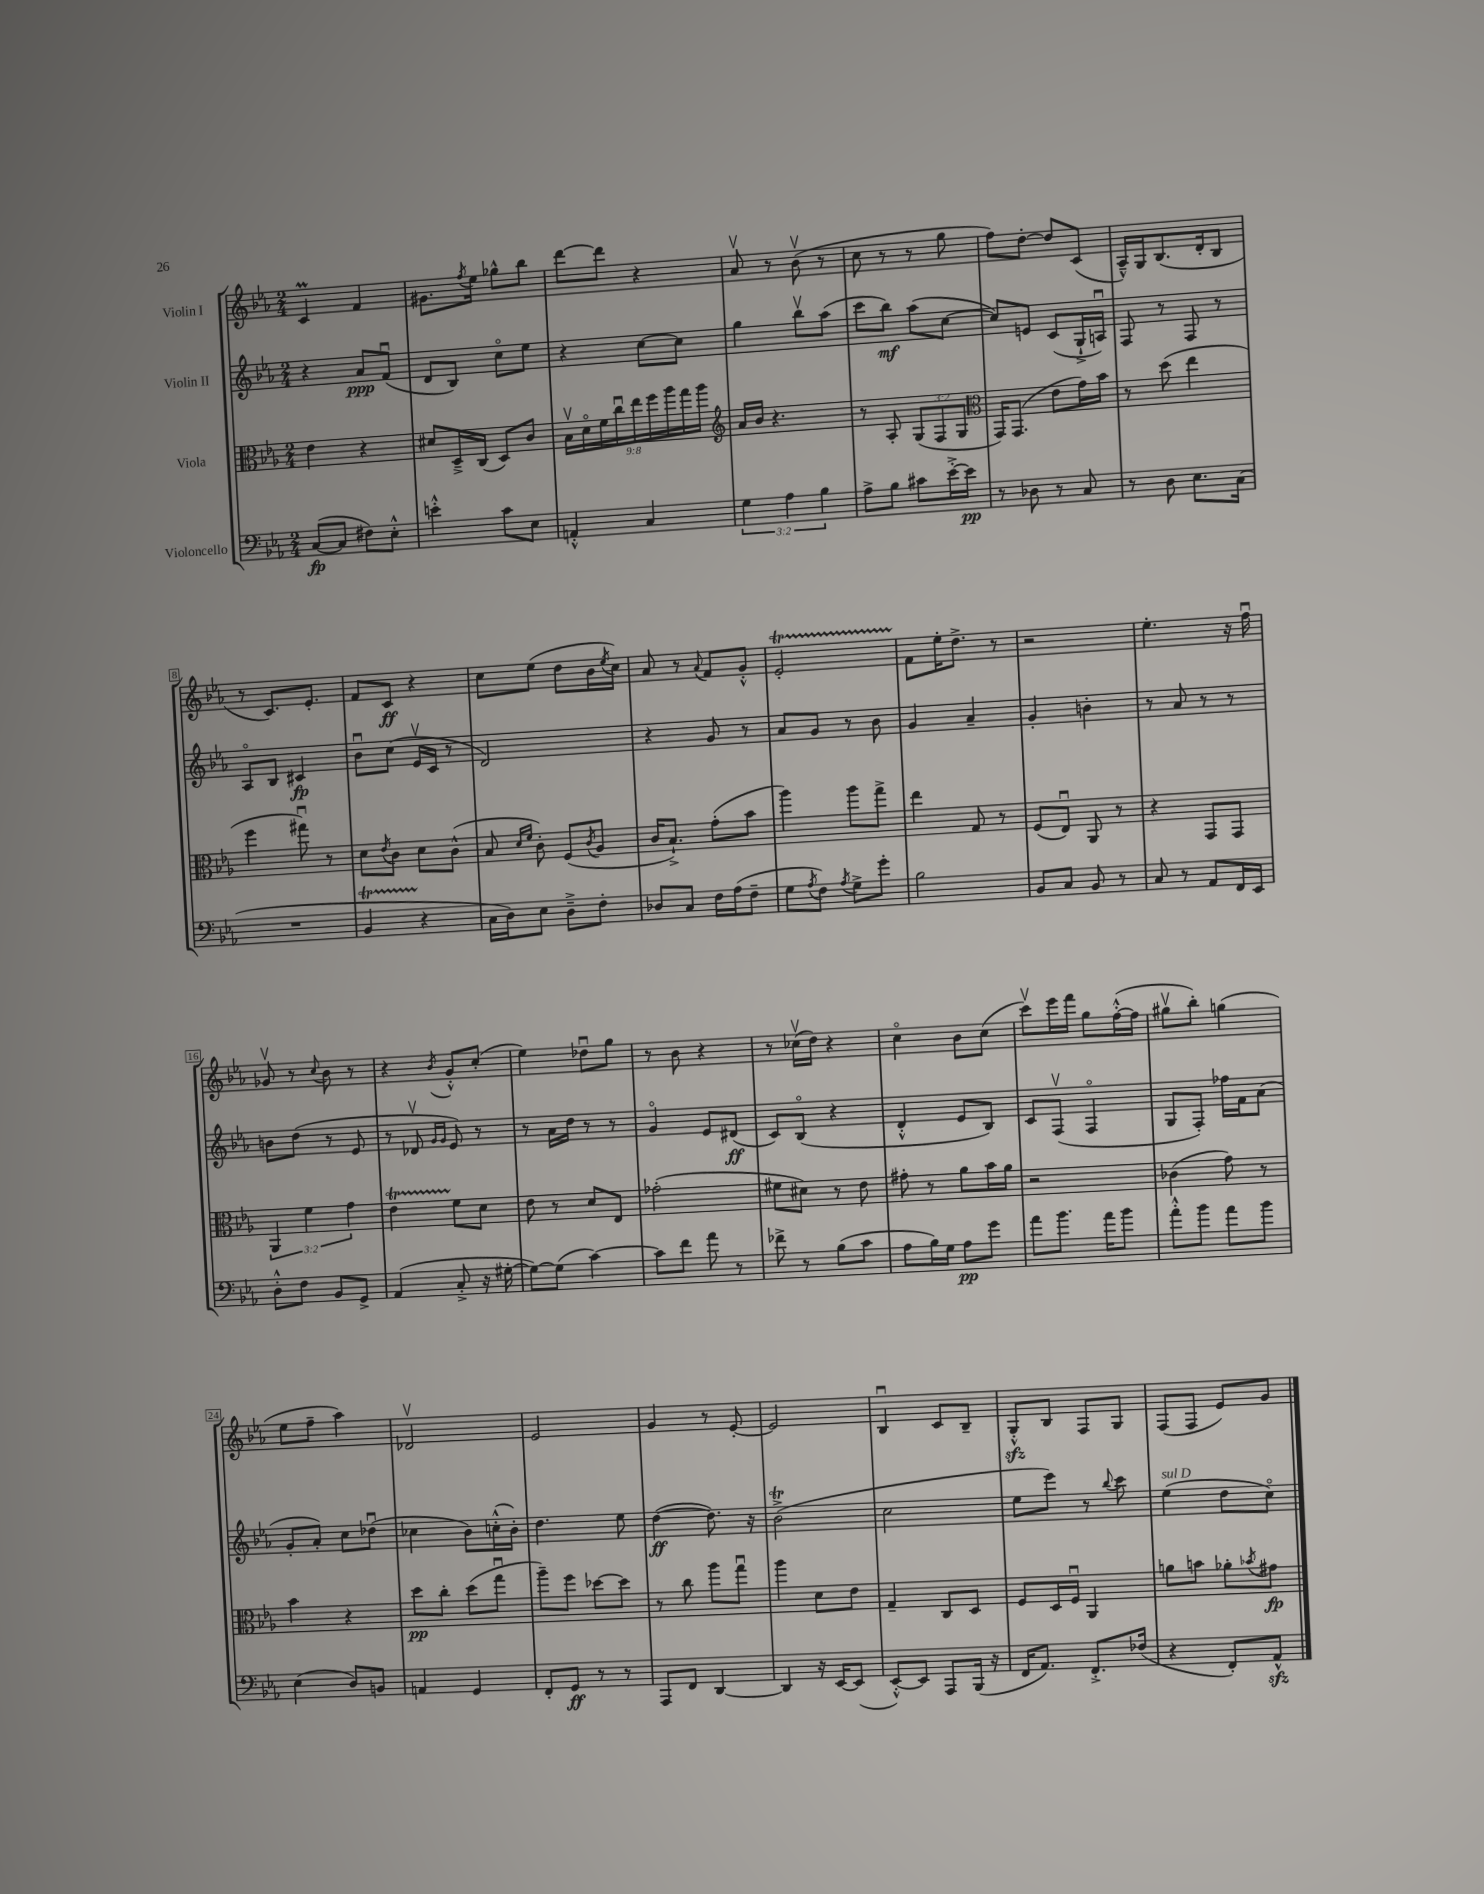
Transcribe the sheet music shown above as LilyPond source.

<<
\new StaffGroup <<
\new Staff = "s0" \with { instrumentName = "Violin I" } {
    \clef treble \key ees \major \numericTimeSignature \time 2/4
    c'4\prall f'4 |
    gis'8. \acciaccatura { f''8 } ees''16 ges''8-^ bes''8 |
    d'''8~ d'''8 r4 |
    aes'8\upbow r8 bes'8\upbow( r8 |
    c''8 r8 r8 g''8 |
    f''8) d''8~-. d''8 c'8( |
    aes16---^) g16 bes8.( d'16-. bes8 |
    r8 c'8.) ees'8.-. |
    f'8 c'8\ff r4 |
    c''8 ees''8( d''8 bes'16 \acciaccatura { ees''8 } c''16) |
    aes'8 r8 \appoggiatura { aes'8 } f'8 g'8-.-^ |
    ees'2-.\startTrillSpan |
    f'8\stopTrillSpan ees''16-. d''8.-> r8 |
    r2 |
    ees''4.-. r16 f''16\downbow |
    ges'8\upbow r8 \appoggiatura { c''8 } bes'8 r8 |
    r4 \acciaccatura { bes'8 } g'8-.-^ c''8-.( |
    ees''4) des''8\downbow g''8 |
    r8 bes'8 r4 |
    r8 ces''16\upbow( d''16) r4 |
    c''4\flageolet bes'8 c''8( |
    c'''8\upbow) ees'''16 f'''16 g''8 f''16~-.-^( f''16 |
    gis''8\upbow bes''8-.) g''4( |
    ees''8 f''8-- aes''4) |
    des'2\upbow |
    ees'2 |
    g'4 r8 ees'8~-. |
    ees'2 |
    bes4\downbow c'8 bes8-- |
    g8-.-^\sfz bes8 f8 g8 |
    f8( f8 ees'8) g'8 \bar "|." |
}
\new Staff = "s1" \with { instrumentName = "Violin II" } {
    \clef treble \key ees \major \numericTimeSignature \time 2/4
    r4 aes'8\ppp f'8\downbow( |
    d'8 bes8) c''8\flageolet ees''8 |
    r4 c''8~ c''8 |
    g''4 bes''8\upbow aes''8( |
    c'''8 bes''8\mf) aes''8( c''8~ |
    c''8) e'8 c'8( g16-!-> a16\downbow) |
    f8 r8 f8 r8 |
    aes8\flageolet bes8 cis'4\fp |
    bes'8\downbow c''8( ees'16\upbow c'16 r8 |
    d'2) |
    r4 g'8 r8 |
    aes'8 g'8 r8 bes'8 |
    g'4 aes'4-- |
    g'4-. b'4-. |
    r8 aes'8 r8 r8 |
    b'8 d''8( r8 ees'8 |
    r8 des'8\upbow \grace { g'16 g'16 } ees'8) r8 |
    r8 aes'16 d''16 r8 r8 |
    g'4\flageolet ees'8 dis'8\ff( |
    c'8) bes8\flageolet( r4 |
    d'4-.-^ ees'8 bes8) |
    c'8 f8\upbow( f4\flageolet |
    g8 f8-.) fes''16 f'16 aes'8( |
    g'8-. aes'8-.) c''8 des''8\downbow( |
    ces''4 bes'8) c''16-.-^( bes'16-.) |
    d''4. ees''8 |
    d''4~\ff( d''8.) r16 |
    bes'2->\trill( |
    c''2 |
    ees''8 ees'''8) r8 \appoggiatura { bes''8 } c'''8 |
    ees''4^\markup { \italic "sul D" }( d''8 c''8\flageolet) \bar "|." |
}
\new Staff = "s2" \with { instrumentName = "Viola" } {
    \clef alto \key ees \major \numericTimeSignature \time 2/4 \override Staff.TupletNumber.text = #tuplet-number::calc-fraction-text
    ees'4 r4 |
    dis'8 d16---> c16( d8) c'8 |
    \tuplet 9/8 { bes16\upbow d'16\flageolet f'16 c''16\downbow ees''16 f''16 aes''16 g''16 aes''16 } |
    \clef treble aes'16 bes'16 r4. |
    r8 aes8-. \tuplet 3/2 { g8( f8 g8 } |
    \clef alto g,16) g,8.( ees'8 g'16) bes'16 |
    r8 d''8( ees''4 |
    f''4 gis''8\downbow) r8 |
    d'8 \acciaccatura { ees'8 } c'8 d'8 c'8-^( |
    bes8 \grace { d'16 f'16 } c'8-.) f8( \acciaccatura { c'8 } aes8 |
    c'16 bes8.-!->) g'8-.( bes'8 |
    aes''4) aes''8 g''8-> |
    ees''4 g8 r8 |
    f8( ees8\downbow) aes,8 r8 |
    r4 g,8 g,8 |
    \tuplet 3/2 { aes,4 f'4 g'4 } |
    ees'4\startTrillSpan f'8\stopTrillSpan d'8 |
    ees'8 r8 d'8 ees8 |
    ges'2-.( |
    fis'8 dis'8) r8 ees'8 |
    gis'8-. r8 aes'8 bes'16 aes'16 |
    r2 |
    ces'4( g'8) r8 |
    bes'4 r4 |
    d''8\pp c''8-. d''8( g''8\downbow |
    aes''8--) f''8 des''8~ des''8 |
    r8 c''8 aes''8 g''8\downbow |
    aes''4 d'8 ees'8 |
    g4-- c8 d8 |
    f8 d16 f16\downbow aes,4 |
    a'8 b'8 aes'8-. \acciaccatura { bes'8 } gis'8\fp \bar "|." |
}
\new Staff = "s3" \with { instrumentName = "Violoncello" } {
    \clef bass \key ees \major \numericTimeSignature \time 2/4 \override Staff.TupletNumber.text = #tuplet-number::calc-fraction-text
    c8~\fp( c8 fis8) ees8-.-^ |
    e'4-.-^ c'8 ees8 |
    a,4-.-^ c4 |
    \tuplet 3/2 { g4 aes4 bes4 } |
    aes8-> bes8 cis'8 ees'16~-.-> ees'16\pp |
    r8 des8 r8 c8 |
    r8 d8 ees8. c16( |
    R2 |
    bes,4\startTrillSpan r4\stopTrillSpan |
    c16 d16) ees8 d8---> f8-. |
    des8 c8 f16 aes16( f8-- |
    g8 \acciaccatura { aes8 } f8) \acciaccatura { aes8 } g8-> g'8-. |
    bes2 |
    bes,8 c8 bes,8 r8 |
    c8 r8 aes,8 f,16 ees,16 |
    d8-.-^ f8 bes,8 g,8-> |
    aes,4( c8-.-> r16 gis16~-. |
    gis8~) gis8( c'4~) |
    c'8 f'8 aes'8 r8 |
    fes'8-> r8 bes8( c'8 |
    aes8 bes16) g16 aes8\pp g'8 |
    aes'8 bes'8. aes'16 bes'8 |
    aes'8-.-^ bes'8 aes'8 bes'8 |
    ees4( d8) b,8 |
    a,4 g,4 |
    f,8-. g,8\ff r8 r8 |
    aes,,8 f,8 d,4~ |
    d,4 r16 ees,16~ ees,8( |
    ees,8~-.-^) ees,8 aes,,8 bes,,16( r16 |
    f,16 aes,8.) f,8.-.-> fes16( |
    r4 f,8-.) aes,8-^\sfz \bar "|." |
}
>>
>>
\layout { \context { \Score \override BarNumber.stencil = #(make-stencil-boxer 0.1 0.3 ly:text-interface::print) } }
